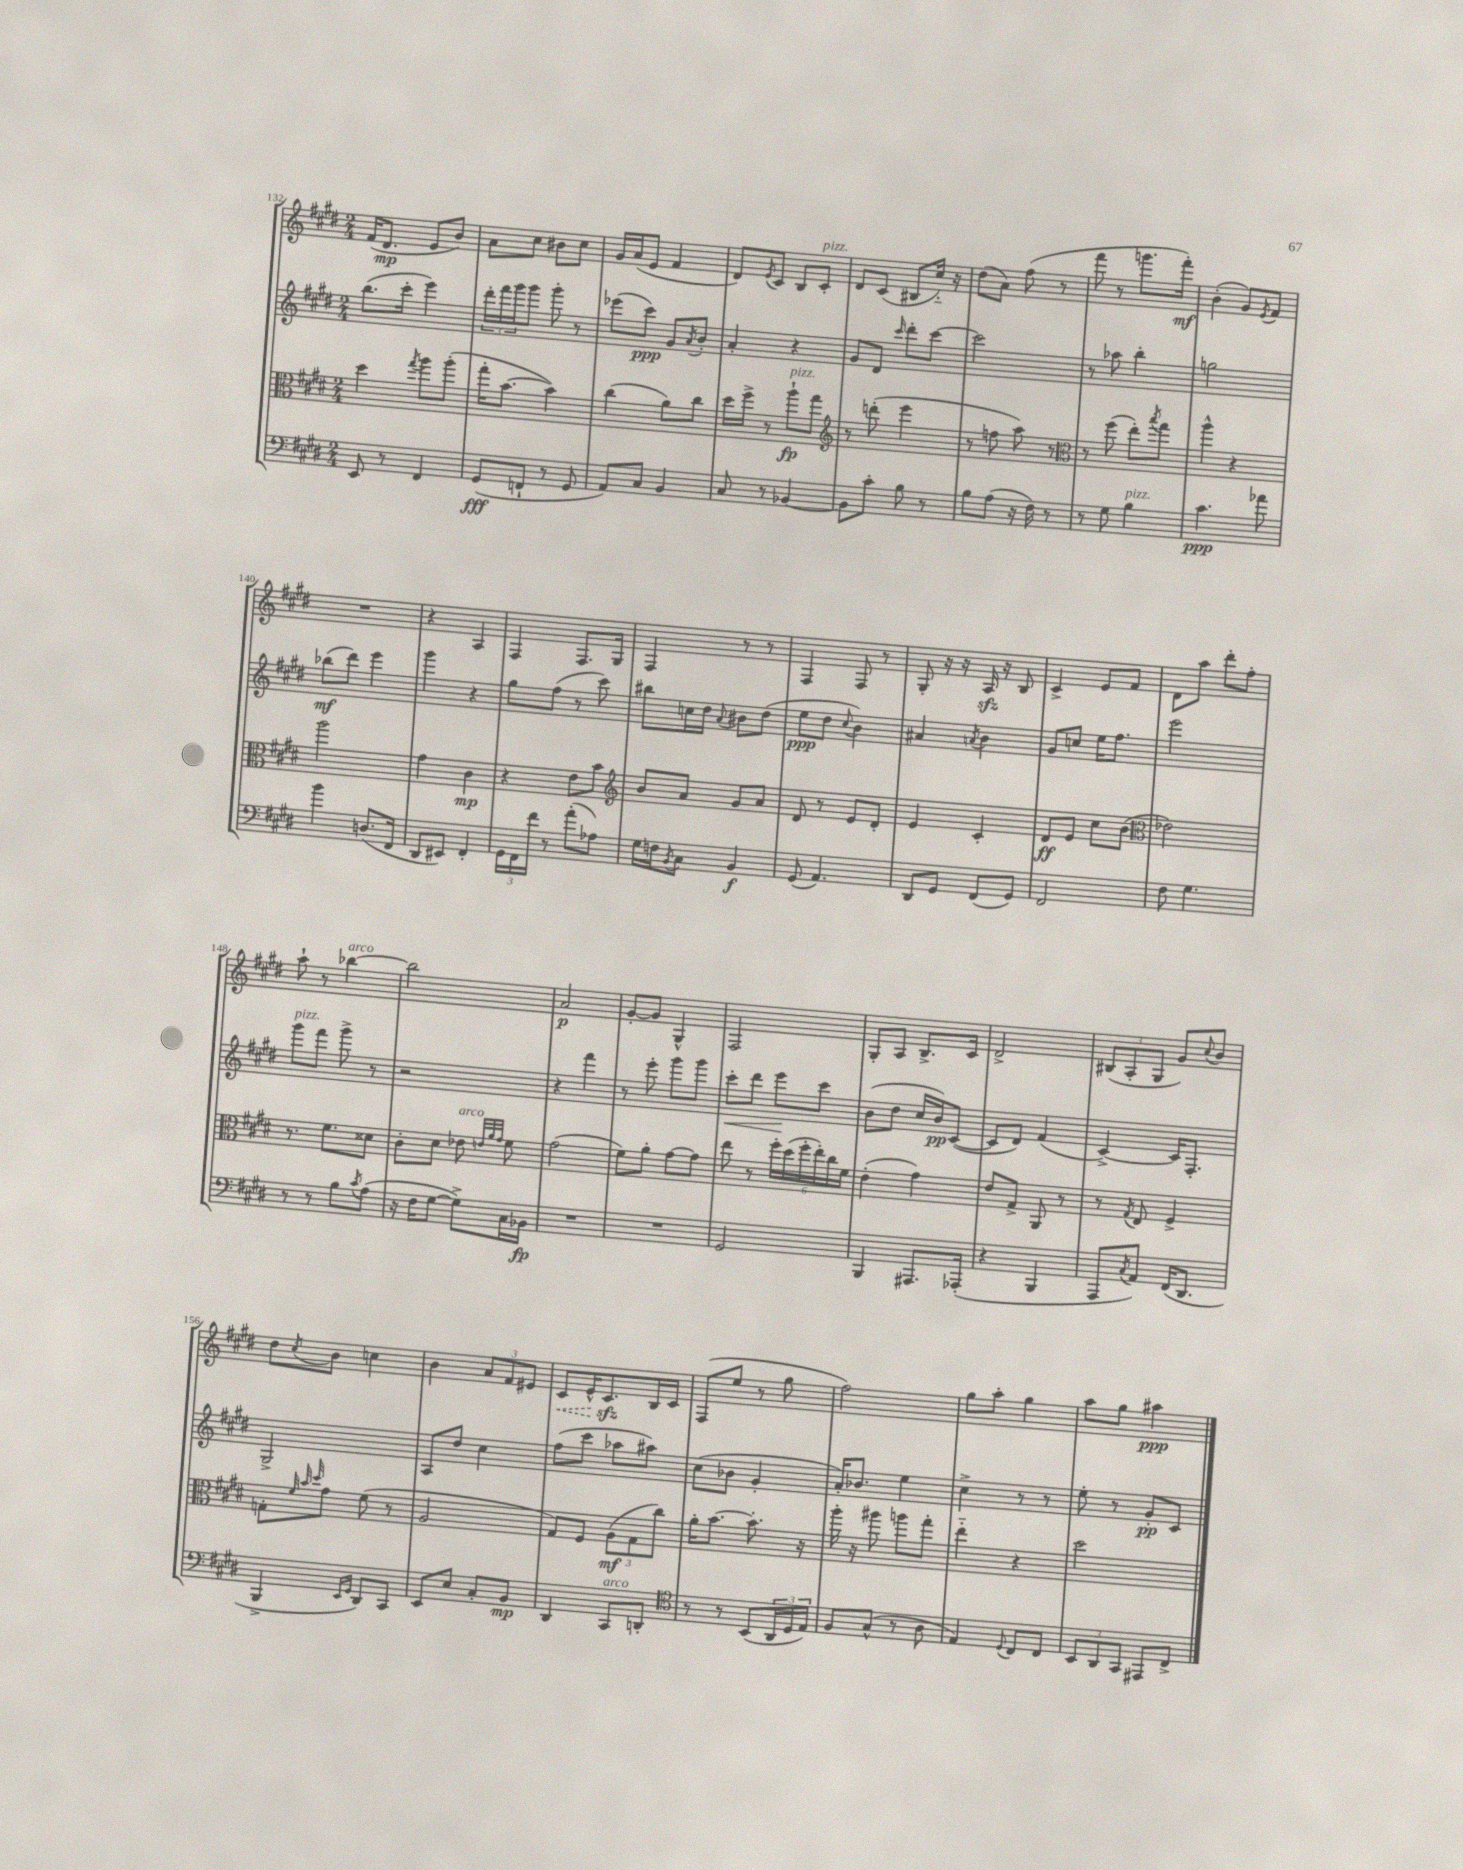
<<
\new StaffGroup <<
\new Staff = "s0" {
    \clef treble \key e \major \numericTimeSignature \time 2/4
    fis'16( dis'8.\mp e'8 b'8) |
    a'8 cis''8 bis'8 cis''8 |
    gis'16 a'16( e'8 fis'4 |
    dis'8) \acciaccatura { e'8 } cis'8 b8 cis'8-.^\markup { \italic "pizz." } |
    dis'8 cis'8( bis8 cis''16-_) r16 |
    dis''8( a'8) fis''8( r8 |
    fis'''8 r8 g'''8. fis'''16-.\mf) |
    b'4-.( gis'8) \acciaccatura { e'8 } fis'8 |
    R2 |
    r4 a4 |
    fis4 fis8. gis16 |
    fis4 r8 r8 |
    fis4 fis8 r8 |
    gis8-. r16 r16 a16\sfz r16 b8 |
    cis'4-> e'8 fis'8 |
    dis'8 a''8 dis'''8-. fis''8-. |
    a''8-! r8 bes''4~^\markup { \italic "arco" } |
    bes''2 |
    a'2\p |
    gis'8~-. gis'8 gis4-^ |
    fis2 |
    gis8-. a8 b8.-> cis'16 |
    dis'2-> |
    \tuplet 3/2 { bis8( a8-. gis8 } gis'8) \appoggiatura { cis''8 } b'8 |
    dis''8 \acciaccatura { cis''8 } b'8 c''4 |
    b'4 \tuplet 3/2 { a'8 fis'8 eis'8 } |
    \once \override Hairpin.style = #'dashed-line cis'8\< e'16-^ cis'8.\sfz\! b16 cis'16 |
    fis8( e''8 r8 gis''8 |
    fis''2) |
    gis''8 a''8-. gis''4 |
    a''8 gis''8 ais''4\ppp \bar "|." |
}
\new Staff = "s1" {
    \clef treble \key e \major \numericTimeSignature \time 2/4
    b''8.( cis'''16-. e'''4) |
    \tuplet 3/2 { dis'''16-. fis'''16 gis'''16 } gis'''8 gis'''8-. r8 |
    ees'''8( cis'''8\ppp) gis'8 \acciaccatura { a'8 } b'8-. |
    a'4-. r4 |
    gis'8 dis'8 \grace { cis'''16 } dis'''8-. cis'''8~ |
    cis'''2 |
    r8 aes''8 b''4-. |
    g''2 |
    bes''8\mf( dis'''8) e'''4 |
    gis'''4 r4 |
    gis''8 fis''8( r8 cis'''8) |
    bis''8 c''16 dis''16 \appoggiatura { a'8 } bis'8 dis''8( |
    e''8\ppp dis''8 \appoggiatura { cis''8 } b'4) |
    ais'4 \acciaccatura { a'8 } b'4 |
    gis'8 c''8 e''16 fis''8. |
    e'''2 |
    gis'''8^\markup { \italic "pizz." } fis'''8 gis'''8-> r8 |
    r2 |
    r4 fis'''4 |
    r8 e'''8-. gis'''8 gis'''8 |
    cis'''8-.\< dis'''8 e'''8\! cis'''8 |
    b'8( dis''8 cis''16 b'16\pp) cis'8~( |
    cis'8 dis'8) fis'4( |
    cis'4~->) cis'16 fis8.-. |
    gis2-> |
    a8 dis''8 cis''4 |
    fis''8( cis'''8 aes''8 ais''8) |
    cis''8( bes'8 gis'4-. |
    a'16-.) bes'8. e''4 |
    cis''4-> r8 r8 |
    e''8-. r8 gis'8-.\pp cis'8 \bar "|." |
}
\new Staff = "s2" {
    \clef alto \key e \major \numericTimeSignature \time 2/4
    dis''4 \acciaccatura { gis''8 } a''8 a''8-.( |
    gis''16-. b'8.~ b'4) |
    cis''4( a'8) cis''8 |
    dis''16 fis''16-> r8 a''8-!\fp^\markup { \italic "pizz." } gis''8 |
    \clef treble r8 d'''8-.( e'''4 |
    r8 f''8 a''8) r8 |
    \clef alto r8 fis''8( e''8-.) \acciaccatura { b''8 } gis''8 |
    a''4-^ r4 |
    a''2 |
    gis'4 cis'4\mp |
    r4 e'8 b'8 |
    \clef treble b'8 a'8 gis'8 a'8 |
    dis'8 r8 e'8 dis'8-. |
    e'4 cis'4-. |
    dis'8\ff e'8 cis''8 b'8( |
    \clef alto ees'2) |
    r8. fis'8. disis'8 |
    cis'8-. dis'8 ees'8^\markup { \italic "arco" } \grace { e'32 a'32 gis'32 } fis'8 |
    gis'2( |
    fis'8) a'8-. gis'8~ gis'8 |
    e''8 r8 \tuplet 6/4 { fis''16-. dis''16( fis''16-. e''16-.) cis''16 fis'16 } |
    e'4-.( gis'4) |
    e'8 gis8-> a,8 r8 |
    r8 \acciaccatura { gis8 } e8 fis4-> |
    g8-. \grace { fis'32 b'32 dis''32 } gis'8 fis'8( r8 |
    a2 |
    gis8) fis8 \tuplet 3/2 { a8\mf( gis8 cis''8) } |
    a'16-. b'8.~ b'8.-. r16 |
    a''16-. r16 ais''8 a''8 gis''8-. |
    e''4-_ r4 |
    dis''2 \bar "|." |
}
\new Staff = "s3" {
    \clef bass \key e \major \numericTimeSignature \time 2/4
    e,8 r8 fis,4 |
    gis,8\fff( f,8-! r8 gis,8 |
    a,8) cis8 b,4 |
    cis8 r8 bes,4~ |
    bes,8 cis'8-. b8 r8 |
    b8 a8( r16 fis16) r8 |
    r8 gis8 b4^\markup { \italic "pizz." } |
    cis'4.\ppp aes'8 |
    b'4 d8.( fis,16 |
    dis,8 eis,8) fis,4-. |
    \tuplet 3/2 { gis,16 fis,16 fis'16 } r8 a'8-.( aes8) |
    gis16 f16 \acciaccatura { b,8 } cis8 b,4\f |
    gis,8( a,4.) |
    dis,8 gis,8 fis,8( gis,8) |
    fis,2 |
    fis8 gis4. |
    r8 r8 b8 \acciaccatura { cis'8 } a8( |
    r16 fis16 gis8~ gis8->) cis16 bes,16\fp |
    R2 |
    R2 |
    gis,2 |
    b,,4 ais,,8. aes,,16-.( |
    r4 b,,4 |
    a,,8 \acciaccatura { cis8 } a,8) fis,16( dis,8. |
    b,,4-> \grace { e,16 gis,16 } dis,8) cis,8 |
    e,8 e8 cis8-. b,8\mp |
    dis,4 cis,8^\markup { \italic "arco" } d,8-. |
    \clef tenor r8 r8 b,8( \tuplet 3/2 { a,16 dis16 e16) } |
    fis8 gis8-^( r8 a8 |
    e4) \appoggiatura { dis8 } cis8 cis8 |
    \tuplet 3/2 { b,8 a,8 gis,8 } eis,8 cis8-> \bar "|." |
}
>>
>>
\layout { \context { \Score currentBarNumber = #132 } }
